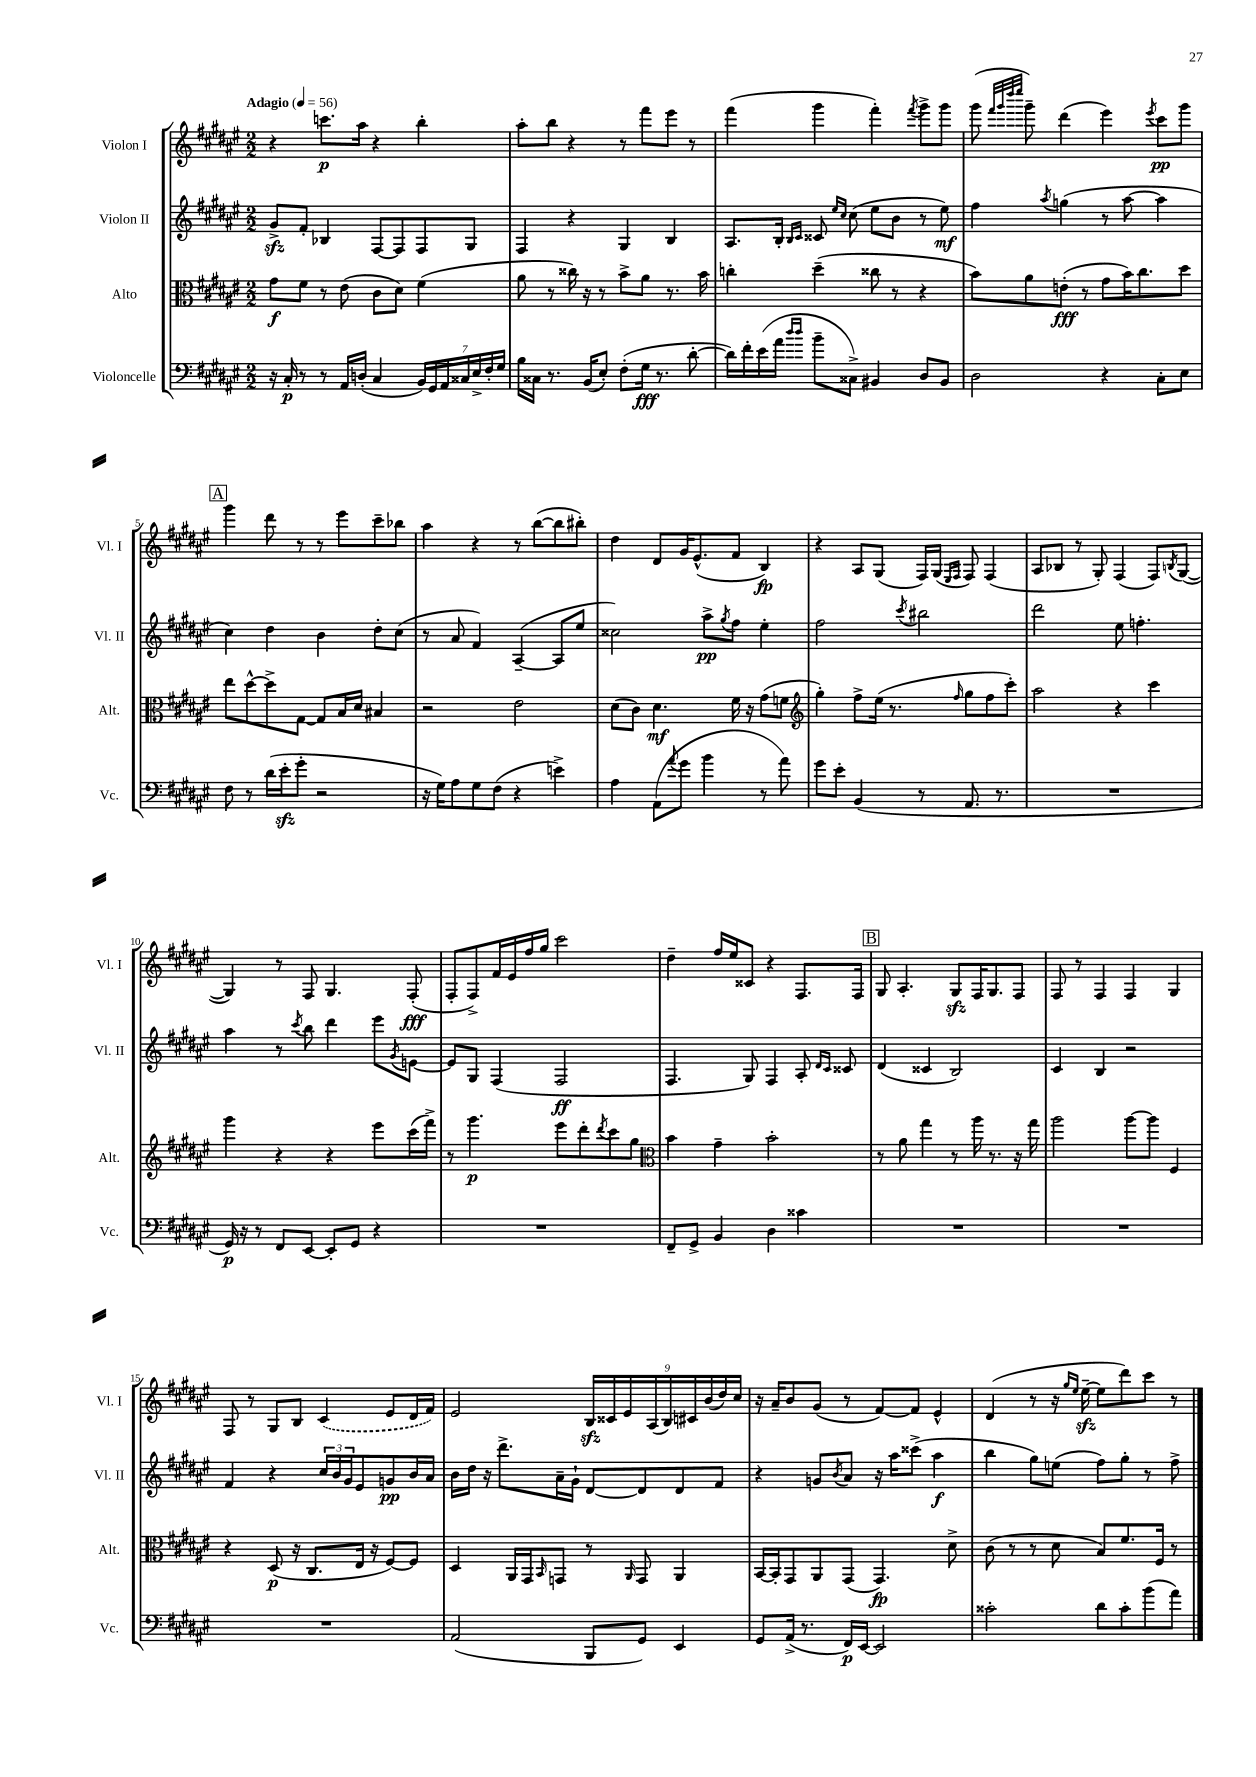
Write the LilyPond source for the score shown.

<<
\new StaffGroup <<
\new Staff = "s0" \with { instrumentName = "Violon I" shortInstrumentName = "Vl. I" } {
    \clef treble \key fis \major \numericTimeSignature \time 2/2 \tempo "Adagio" 4 = 56
    r4 c'''8.\p ais''16 r4 b''4-. |
    ais''8-. b''8 r4 r8 fis'''8 eis'''8 r8 |
    fis'''4( gis'''4 fis'''4-.) \acciaccatura { fis'''8 } gis'''8-> gis'''8 |
    gis'''8( \grace { fis'''32 gis'''32 dis''''32 eis''''32 } gis'''8--) dis'''4( eis'''4) \acciaccatura { eis'''8 } cis'''8\pp gis'''8 |
    \mark \markup { \box "A" } gis'''4 dis'''8 r8 r8 eis'''8 cis'''8-- bes''8 |
    ais''4 r4 r8 b''8~( b''8 bis''8-.) |
    dis''4 dis'8 gis'16 eis'8.-^( fis'8 b4\fp) |
    r4 ais8 gis8( fis16) gis16( \grace { eis16 fis16 } fis8) fis4( |
    ais8 bes8 r8 gis8-.) fis4( fis8) \acciaccatura { b8 } gis8~( |
    gis4) r8 fis8 gis4. fis8-.\fff( |
    fis8-. fis8->) fis'16 eis'16 fis''16 gis''16 cis'''2 |
    dis''4-- fis''16 eis''16 cisis'8 r4 fis8. fis16 |
    \mark \markup { \box "B" } gis8 ais4.-. gis8\sfz fis16 gis8. fis8 |
    fis8 r8 fis4 fis4 gis4 |
    fis8 r8 gis8 b8 \once \slurDashed cis'4( eis'8 dis'16 fis'16) |
    eis'2 \tuplet 9/8 { b16\sfz cisis'16 eis'16 ais16( b16) cis'16 b'16( dis''16) cis''16 } |
    r16 ais'16-- b'8 gis'8( r8 fis'8~) fis'8 eis'4-^ |
    dis'4( r8 r16 \grace { gis''16 eis''16 } eis''16~--\sfz eis''8 dis'''8) cis'''8 r8 \bar "|." |
}
\new Staff = "s1" \with { instrumentName = "Violon II" shortInstrumentName = "Vl. II" } {
    \clef treble \key fis \major \numericTimeSignature \time 2/2
    gis'8->\sfz fis'8-. bes4 fis8~ fis8 fis8 gis8 |
    fis4 r4 gis4 b4 |
    ais8. b16-. \grace { b16 cis'16 } cisis'8 \grace { eis''16 cis''16 } cis''8( eis''8 b'8 r8 eis''8\mf) |
    fis''4 \acciaccatura { ais''8 } g''4( r8 ais''8~ ais''4 |
    \mark \markup { \box "A" } cis''4) dis''4 b'4 dis''8-. cis''8( |
    r8 ais'8 fis'4) ais4~--( ais8 eis''8 |
    cisis''2) ais''8->\pp \acciaccatura { gis''8 } fis''8 eis''4-. |
    fis''2 \acciaccatura { cis'''8 } bis''2 |
    dis'''2 eis''8 f''4.-. |
    ais''4 r8 \acciaccatura { cis'''8 } b''8 dis'''4 eis'''8 \acciaccatura { gis'8 } e'8~ |
    e'8 gis8 fis4( fis2\ff |
    fis4. gis8) fis4 ais8-. \grace { dis'16 cis'16 } cisis'8 |
    \mark \markup { \box "B" } dis'4( cisis'4 b2) |
    cis'4 b4 r2 |
    fis'4 r4 \tuplet 3/2 { cis''16 b'16 gis'16 } eis'8 g'8\pp b'16 ais'16 |
    b'16 dis''16 r16 dis'''8.-> ais'16-- gis'16-! dis'8~ dis'8 dis'8 fis'8 |
    r4 g'8 \acciaccatura { b'8 } ais'8 r16 ais''16 cisis'''8->( ais''4\f |
    b''4 gis''8) e''8( fis''8) gis''8-. r8 fis''8-> \bar "|." |
}
\new Staff = "s2" \with { instrumentName = "Alto" shortInstrumentName = "Alt." } {
    \clef alto \key fis \major \numericTimeSignature \time 2/2
    gis'8\f fis'8 r8 eis'8( cis'8 dis'8) fis'4( |
    ais'8 r8 cisis''16) r16 r8 b'8-> ais'8 r8. b'16 |
    c''4-. dis''4--( cisis''8 r8 r4 |
    b'8) ais'8 e'8-.\fff( r8 gis'8 b'16) cis''8. dis''8 |
    \mark \markup { \box "A" } eis''8 dis''8~-^ dis''8-> gis8~ gis8 b16 dis'16 bis4 |
    r2 eis'2 |
    dis'8( cis'8) dis'4.\mf fis'16 r16 gis'8( f'8 |
    \clef treble gis''4-.) fis''8-> eis''16( r8. \grace { fis''16 } gis''8 fis''8 cis'''8-.) |
    ais''2 r4 cis'''4 |
    gis'''4 r4 r4 eis'''8 cis'''16( fis'''16->) |
    r8 gis'''4.\p eis'''8 dis'''8-. \acciaccatura { dis'''8 } cis'''8 gis''8 |
    \clef alto b'4 gis'4-- b'2-. |
    \mark \markup { \box "B" } r8 ais'8 gis''4 r8 ais''16 r8. r16 gis''16 |
    ais''2 ais''8~ ais''8 fis4 |
    r4 dis8\p( r16 cis8. eis16 r16 fis8~) fis8 |
    dis4 ais,16 gis,16 \grace { b,16 } g,8 r8 \grace { ais,16 } g,8 ais,4 |
    b,16~ b,16-. gis,8 ais,8 gis,8( gis,4.\fp) dis'8-> |
    cis'8( r8 r8 dis'8 b8) fis'8. fis16 r8 \bar "|." |
}
\new Staff = "s3" \with { instrumentName = "Violoncelle" shortInstrumentName = "Vc." } {
    \clef bass \key fis \major \numericTimeSignature \time 2/2
    r16 cis16-.\p r8 r8 ais,16 d16-.( cis4 \tuplet 7/4 { b,16) gis,16 ais,16 cisis16 eis16-> fis16-. gis16 } |
    b16 cisis16 r8. b,16( eis8-.) fis8-.( gis16\fff r8. dis'8~-. |
    dis'16) fis'16-. eis'16( ais'16 \grace { dis''16 dis''16 } b'8-- cisis8->) bis,4 dis8 bis,8 |
    dis2 r4 cis8-. eis8 |
    \mark \markup { \box "A" } fis8 r8 dis'16( eis'16-.\sfz gis'8-. r2 |
    r16 gis16) ais8 gis8 fis8( r4 e'4->) |
    ais4 ais,8( \appoggiatura { ais'8 } gis'8 b'4 r8 ais'8) |
    gis'8 eis'8-. b,4( r8 ais,8. r8. |
    R1 |
    gis,16\p) r16 r8 fis,8 eis,8~ eis,8-. gis,8 r4 |
    R1 |
    fis,8-- gis,8-> b,4 dis4 cisis'4 |
    \mark \markup { \box "B" } R1 |
    R1 |
    R1 |
    ais,2( b,,8 gis,8) eis,4 |
    gis,8 ais,16->( r8. fis,16\p) eis,16~ eis,2 |
    cisis'2-. dis'8 cisis'8-. b'8( ais'8) \bar "|." |
}
>>
>>
